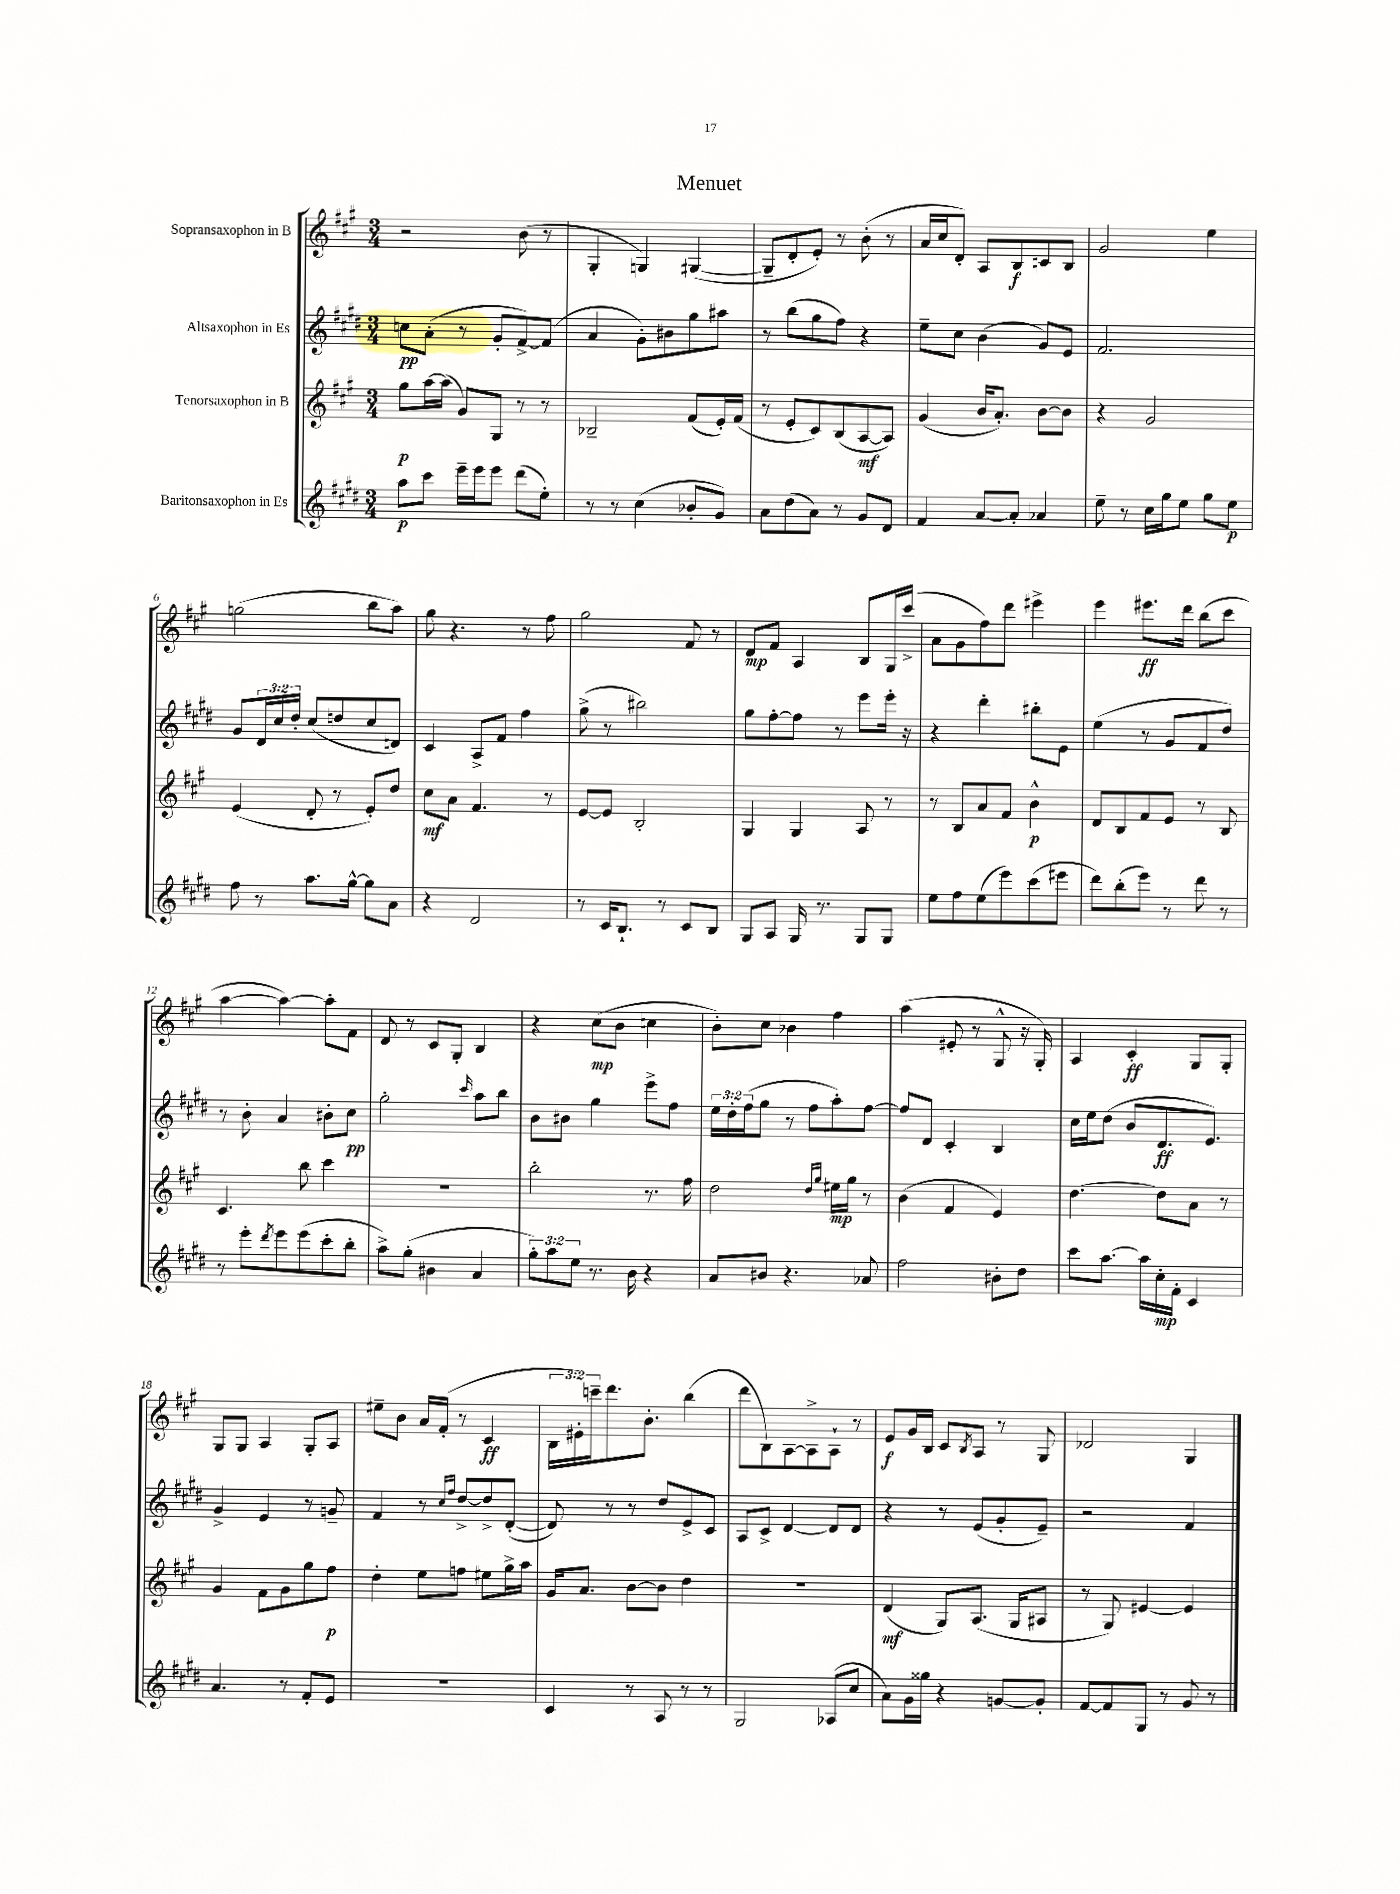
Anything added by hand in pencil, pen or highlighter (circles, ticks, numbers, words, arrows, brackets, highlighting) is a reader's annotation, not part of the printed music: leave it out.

**kern	**kern	**kern	**kern
*staff4	*staff3	*staff2	*staff1
*clefG2	*clefG2	*clefG2	*clefG2
*k[f#c#g#d#]	*k[f#c#g#]	*k[f#c#g#d#]	*k[f#c#g#]
*M3/4	*M3/4	*M3/4	*M3/4
8aa	8gg#	8cc	2r
8ccc#	[16aa	(8a'	.
.	(16aa]	.	.
16eee~	8g#)	8r	.
16eee	.	.	.
8eee	8G#	8g#'	.
(8ddd#	8r	[8f#^)	(8b
8ee')	8r	(8f#]	8r
=	=	=	=
8r	2B-~	4a	4G#'
8r	.	.	.
(4cc#	.	8g#')	4G)
.	.	8b#	.
8b-'	(8f#	8gg#	([4G#
8g#)	16e')	8aa#	.
.	(16f#	.	.
=	=	=	=
8a	8r	8r	8G#~]
(8dd#	8e'	(8bb	8d'
8a)	8c#)	8gg#	8e')
8r	(8B	8ff#)	8r
8g#	[8A	4r	(8b'
8d#	8A])	.	8r
=	=	=	=
4f#	(4g#	8ee~	16a
.	.	.	16cc#
.	.	8cc#	8d')
[8a	16b	(4b	8A
.	8.a')	.	.
8a']	.	.	8B
4a-	[8b	8g#)	8c
.	8b]	8e	8B
=	=	=	=
8ee~	4r	2.f#	2g#
8r	.	.	.
16cc#	2g#	.	.
16gg#	.	.	.
8ee	.	.	.
8gg#	.	.	4ee
8ee	.	.	.
=	=	=	=
8ff#	(4e	8g#	(2gg
8r	.	24d#	.
.	.	24cc#	.
.	.	24dd#'	.
8.aa	8d'	(8cc#	.
.	8r	8dd	.
[16gg#^^	.	.	.
8gg#]	8e')	8cc#	8bb
8a	8dd	8d)	8aa)
=	=	=	=
4r	8cc#	4c#	8gg#
.	8a	.	4.r
2d#	4.f#	8A^	.
.	.	8f#	.
.	.	4ff#	8r
.	8r	.	8ff#
=	=	=	=
8r	[8e	(8gg#^	2gg#
16c#	8e]	8r	.
8.B`	.	.	.
.	2B'	2bb#)	.
8r	.	.	.
8c#	.	.	8f#
8B	.	.	8r
=	=	=	=
8G#	4G#	8gg#	8d
8A	.	[8ff#'	8f#
16G#	4G#	8ff#]	4A
8.r	.	.	.
.	.	8r	.
8G#	8A	8eee	8B
8G#	8r	16eee'	16G#
.	.	16r	(16ccc#^
=	=	=	=
8ee	8r	4r	8a
8ff#	8B	.	8g#
(8ee	8a	4ddd#'	8ff#)
8eee)	8f#	.	8ddd
(8ccc#	4b^^	8bb#'	4eee#^
8eee#	.	8e	.
=	=	=	=
8ddd#)	8d	(4ee	4eee
(8bb'	8B	.	.
8eee)	8f#	8r	8.eee#
8r	8e	8g#	.
.	.	.	16ddd
8ddd#	8r	8f#	(8bb
8r	8B	8dd#)	8ccc#
=	=	=	=
8r	4.c#	8r	[4aa
8eee'	.	8b'	.
8qddd#	.	.	.
8eee	.	4a	4aa_)
(8eee	8bb	.	.
8ccc#'	4ccc#	8b#'	8aa']
8bb'	.	8cc#	8f#
=	=	=	=
8aa^)	2.r	2gg#'	8d
(8gg#'	.	.	8r
4b#	.	.	8c#
.	.	.	8G#'
.	.	16qqccc#	.
4a	.	8aa	4B
.	.	8bb	.
=	=	=	=
12gg#')	2bb'	8b	4r
12aa	.	.	.
.	.	8b#	.
12ee	.	.	.
8.r	.	4gg#	(8cc#
.	.	.	8b
16b	.	.	.
4r	8.r	8eee^	4cc
.	.	8ff#	.
.	16ff#	.	.
=	=	=	=
8a	2dd	24ee	8b')
.	.	24dd#'	.
.	.	(24ff#	.
8b#	.	8gg#	8cc#
4.r	.	8r	4b-
.	.	8ff#	.
.	16qqdd	.	.
.	16qqgg#	.	.
.	16ee#	8aa')	4ff#
.	16gg#	.	.
8a-	8r	[8ff#	.
=	=	=	=
2ff#	(4b	8ff#]	(4aa
.	.	8d#	.
.	4f#	4c#'	8e#'
.	.	.	8r
8b#'	4e)	4B	8G#^^
8dd#	.	.	16r
.	.	.	16G#')
=	=	=	=
8ccc#	[4.dd	16cc#	4A
.	.	16ee	.
[8.aa	.	(8dd#	.
.	.	8b	4c#'
16aa]	.	.	.
16cc#'	8dd]	8.d#	.
16f#'	.	.	.
4c#	8a	.	8G#
.	.	8.e)	.
.	8r	.	8G#'
=	=	=	=
4.a	4g#	4g#^	8G#
.	.	.	8G#
.	8f#	4e	4A
8r	8g#	.	.
8f#'	8gg#	8r	8G#'
8e	8ff#	8g~	8A
=	=	=	=
2.r	4dd'	4f#	8ee#~
.	.	.	8b
.	8ee	8r	16a
.	.	.	(16f#'
.	.	16qqcc#	.
.	.	16qqff#	.
.	8ff	[8dd#^	8r
.	8ee#	8dd#^]	4c#
.	16gg#^	([8d#'	.
.	16aa	.	.
=	=	=	=
4c#	16g#	8d#])	24B
.	.	.	24e#')
.	8.a	.	.
.	.	.	24ccc~
.	.	8r	8.ddd
8r	[8b	8r	.
.	.	.	8.b'
8A	8b]	8dd#	.
8r	4dd	8e^	(4bb
8r	.	8c#	.
=	=	=	=
2G#	2.r	8A	8ddd
.	.	8c#^	8B)
.	.	[4d#	[8A
.	.	.	8A^]
(8A-	.	8d#]	8A`
8cc#	.	8d#	8r
=	=	=	=
8a)	(4d	4r	8e
16g#	.	.	16g#
16gg##	.	.	16B
4r	8G#)	8r	8c#
.	.	.	8qB
.	(8.A	(8e	8A
[8g	.	8g#'	8r
.	16G#	.	.
8g']	8A#	8e~)	8G#
=	=	=	=
[8f#	8r	2r	2d-
8f#]	8G#)	.	.
8G#	[4e#	.	.
8r	.	.	.
8g#	4e#]	4f#	4G#
8r	.	.	.
==	==	==	==
*-	*-	*-	*-
